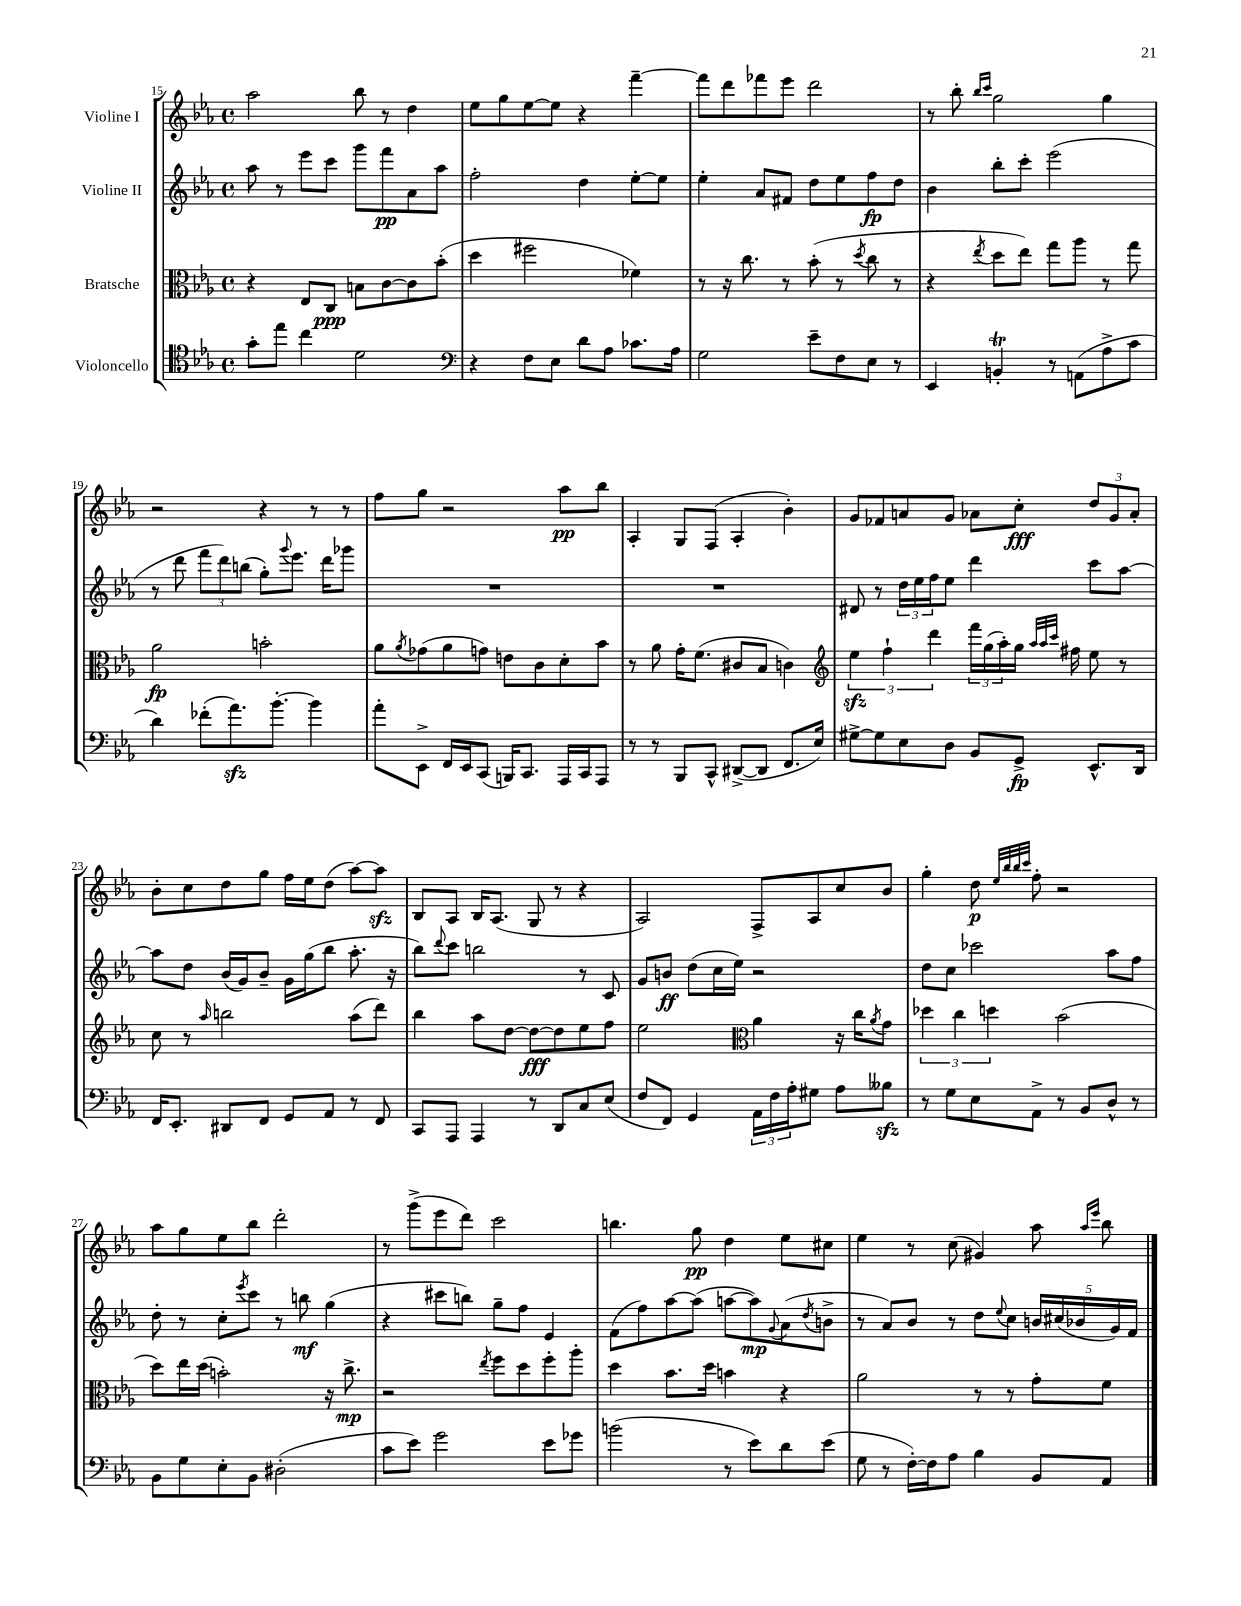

**kern	**dynam	**kern	**dynam	**kern	**dynam	**kern	**dynam
*part4	*part4	*part3	*part3	*part2	*part2	*part1	*part1
*staff4	*staff4	*staff3	*staff3	*staff2	*staff2	*staff1	*staff1
*I"Violoncello	*	*I"Bratsche	*	*I"Violine II	*	*I"Violine I	*
*clefC4	*	*clefC3	*	*clefG2	*	*clefG2	*
*k[b-e-a-]	*	*k[b-e-a-]	*	*k[b-e-a-]	*	*k[b-e-a-]	*
*M4/4	*	*M4/4	*	*M4/4	*	*M4/4	*
*met(c)	*	*met(c)	*	*met(c)	*	*met(c)	*
=15	=15	=15	=15	=15	=15	=15	=15
8g'\L	.	4r	.	8aa-\	.	2aa-\	.
8ee-\J	.	.	.	8r	.	.	.
4cc\	.	8E-/L	.	8eee-\L	.	.	.
.	.	8C/J	ppp	8ccc\J	.	.	.
2d\	.	8Bn\L	.	8ggg\L	.	8bb-\	.
.	.	[8c\	.	8fff\	pp	8r	.
.	.	8c\]	.	8a-\	.	4dd\	.
.	.	(8b-'\J	.	8aa-\J	.	.	.
=16	=16	=16	=16	=16	=16	=16	=16
*clefF4	*	*	*	*	*	*	*
4r	.	4dd\	.	2ff'\	.	8ee-\L	.
.	.	.	.	.	.	8gg\	.
8F\L	.	2ff#X\	.	.	.	[8ee-\	.
8E-\J	.	.	.	.	.	8ee-\J]	.
8d\L	.	.	.	4dd\	.	4r	.
8A-\J	.	.	.	.	.	.	.
8.c-X\L	.	4f-X\)	.	[8ee-'\L	.	[4fff~\	.
.	.	.	.	8ee-\J]	.	.	.
16A-\Jk	.	.	.	.	.	.	.
=17	=17	=17	=17	=17	=17	=17	=17
2G\	.	8r	.	4ee-'\	.	8fff\L]	.
.	.	16r	.	.	.	8ddd\	.
.	.	8.cc\	.	.	.	.	.
.	.	.	.	8a-/L	.	8fff-X\	.
.	.	8r	.	8f#X/J	.	8eee-\J	.
8e-~\L	.	(8b-'\	.	8dd\L	.	2ddd\	.
8F\	.	8r	.	8ee-\	.	.	.
.	.	8qdd/	.	.	.	.	.
8E-\J	.	8cc\	.	8ff\	fp	.	.
8r	.	8r	.	8dd\J	.	.	.
=18	=18	=18	=18	=18	=18	=18	=18
4EE-/	.	4r	.	4b-\	.	8r	.
.	.	.	.	.	.	8bb-'\	.
.	.	.	.	.	.	16qqbb-/LL	.
.	.	8qee-/	.	.	.	16qqccc/JJ	.
4BBnt'/	.	8dd\L	.	8bb-'\L	.	2gg\	.
.	.	8ee-\J)	.	8ccc'\J	.	.	.
8r	.	8gg\L	.	(2eee-\	.	.	.
(8AAn\L	.	8aa-\J	.	.	.	.	.
8A-^\	.	8r	.	.	.	4gg\	.
8c\J	.	8gg\	.	.	.	.	.
!!LO:LB:g=z
=19	=19	=19	=19	=19	=19	=19	=19
4d\)	.	2a-\	fp	8r	.	2r	.
.	.	.	.	8ddd\	.	.	.
(8f-X'\L	.	.	.	12fff\L	.	.	.
.	.	.	.	12ddd\)	.	.	.
8.a-zz\)	.	.	.	.	.	.	.
.	.	.	.	(12bbn\J	.	.	.
.	.	2bn'\	.	8gg'\L)	.	4r	.
[8.b-'\J	.	.	.	.	.	.	.
.	.	.	.	8qqggg/	.	.	.
.	.	.	.	8.eee-\J	.	.	.
4b-\]	.	.	.	.	.	8r	.
.	.	.	.	16ddd\KL	.	.	.
.	.	.	.	8ggg-X\J	.	8r	.
=20	=20	=20	=20	=20	=20	=20	=20
8a-'\L	.	8a-\L	.	1r	.	8ff\L	.
.	.	8qa-/	.	.	.	.	.
8EE-^\J	.	(8g-X\	.	.	.	8gg\J	.
16FF/LL	.	8a-\	.	.	.	2r	.
16EE-/J	.	.	.	.	.	.	.
(8CC/J	.	8gn\J)	.	.	.	.	.
16BBBn/KL)	.	8en\L	.	.	.	.	.
8.CC/J	.	.	.	.	.	.	.
.	.	8c\	.	.	.	.	.
16AAA-/LL	.	8d'\	.	.	.	8aa-\L	pp
16CC/J	.	.	.	.	.	.	.
8AAA-/J	.	8b-\J	.	.	.	8bb-\J	.
=21	=21	=21	=21	=21	=21	=21	=21
8r	.	8r	.	1r	.	4A-'/	.
8r	.	8a-\	.	.	.	.	.
8BBB-/L	.	16g'\KL	.	.	.	8G/L	.
.	.	(8.f\J	.	.	.	.	.
8CC^^/J	.	.	.	.	.	(8F/J	.
([8DD#X^/L	.	8c#X/L	.	.	.	4A-'/	.
8DD#/J]	.	8B-/J	.	.	.	.	.
8.FF/L	.	4cn\)	.	.	.	4b-'\)	.
16E-/Jk)	.	.	.	.	.	.	.
=22	=22	=22	=22	=22	=22	=22	=22
*	*	*clefG2	*	*	*	*	*
[8G#X^\L	.	6ee-zz\	.	8d#X/	.	8g/L	.
8G#\]	.	.	.	8r	.	8f-X/	.
.	.	6ff`\	.	.	.	.	.
8E-\	.	.	.	24dd\LL	.	8an/	.
.	.	.	.	24ee-\	.	.	.
.	.	6ddd\	.	24ff\J	.	.	.
8D\J	.	.	.	8ee-\J	.	8g/J	.
8BB-/L	.	24fff\LL	.	4ddd\	.	8a-X\L	.
.	.	(24gg\	.	.	.	.	.
.	.	24aa-'\)	.	.	.	.	.
8GG^/J	fp	16gg\JJ	.	.	.	8cc'\J	fff
.	.	32qqaa-/LLL	.	.	.	.	.
.	.	32qqaa-/	.	.	.	.	.
.	.	32qqccc/JJJ	.	.	.	.	.
.	.	16ff#X\	.	.	.	.	.
8.EE-^^/L	.	8ee-\	.	8ccc\L	.	12dd/L	.
.	.	.	.	.	.	12g/	.
.	.	8r	.	[8aa-\J	.	.	.
.	.	.	.	.	.	12a-'/J	.
16DD/Jk	.	.	.	.	.	.	.
!!LO:LB:g=z
=23	=23	=23	=23	=23	=23	=23	=23
16FF/KL	.	8cc\	.	8aa-\L]	.	8b-'\L	.
8.EE-'/J	.	.	.	.	.	.	.
.	.	8r	.	8dd\J	.	8cc\	.
.	.	16qqaa-/	.	.	.	.	.
8DD#X/L	.	2bbn\	.	(16b-/LL	.	8dd\	.
.	.	.	.	16g/J)	.	.	.
8FF/J	.	.	.	8b-~/J	.	8gg\J	.
8GG/L	.	.	.	16g\LL	.	16ff\LL	.
.	.	.	.	(16gg\J	.	16ee-\J	.
8AA-/J	.	.	.	8bb-\J	.	(8dd\J	.
8r	.	(8aa-\L	.	8.aa-'\	.	[8aa-\L)	.
8FF/	.	8ddd\J)	.	.	.	8aa-zz\J]	.
.	.	.	.	16r	.	.	.
=24	=24	=24	=24	=24	=24	=24	=24
8CC/L	.	4bb-\	.	8bb-\L)	.	8B-/L	.
.	.	.	.	8qqddd/	.	.	.
8AAA-/J	.	.	.	8ccc\J	.	8A-/J	.
4AAA-/	.	8aa-\L	.	2bbn\	.	16B-/KL	.
.	.	.	.	.	.	(8.A-/J	.
.	.	[8dd\J	.	.	.	.	.
8r	.	8dd\L_	fff	.	.	8G/	.
8DD/L	.	8dd\]	.	.	.	8r	.
8C/	.	8ee-\	.	8r	.	4r	.
(8E-/J	.	8ff\J	.	8c/	.	.	.
=25	=25	=25	=25	=25	=25	=25	=25
8F/L	.	2ee-\	.	8g/L	.	2A-/)	.
8FF/J)	.	.	.	8bn/J	ff	.	.
4GG/	.	.	.	(8dd\L	.	.	.
.	.	.	.	16cc\L	.	.	.
.	.	.	.	16ee-\JJ)	.	.	.
*	*	*clefC3	*	*	*	*	*
24AA-\LL	.	4a-\	.	2r	.	8F^/L	.
24F\	.	.	.	.	.	.	.
24A-'\J	.	.	.	.	.	.	.
8G#X\J	.	.	.	.	.	8A-/	.
8A-\L	.	16r	.	.	.	8cc/	.
.	.	16cc\KL	.	.	.	.	.
.	.	8qa-/	.	.	.	.	.
8B--Xzz\J	.	8g\J	.	.	.	8b-/J	.
=26	=26	=26	=26	=26	=26	=26	=26
8r	.	6dd-X\	.	8dd\L	.	4gg'\	.
8G\L	.	.	.	8cc\J	.	.	.
.	.	6cc\	.	.	.	.	.
8E-\	.	.	.	2ccc-X\	.	8dd\	p
.	.	6ddn\	.	.	.	.	.
.	.	.	.	.	.	32qqee-/LLL	.
.	.	.	.	.	.	32qqbb-/	.
.	.	.	.	.	.	32qqbb-/	.
.	.	.	.	.	.	32qqccc/JJJ	.
8AA-^\J	.	.	.	.	.	8ff'\	.
8r	.	(2b-\	.	.	.	2r	.
8BB-/L	.	.	.	.	.	.	.
8D^^/J	.	.	.	8aa-\L	.	.	.
8r	.	.	.	8ff\J	.	.	.
!!LO:LB:g=z
=27	=27	=27	=27	=27	=27	=27	=27
8BB-\L	.	8dd\L)	.	8dd'\	.	8aa-\L	.
8G\	.	16ee-\L	.	8r	.	8gg\	.
.	.	(16dd\JJ	.	.	.	.	.
8E-'\	.	2bn'\)	.	8cc'\L	.	8ee-\	.
.	.	.	.	8qeee-/	.	.	.
8BB-\J	.	.	.	8ccc\J	.	8bb-\J	.
(2D#X'\	.	.	.	8r	.	2ddd'\	.
.	.	.	.	8bbn\	mf	.	.
.	.	16r	.	(4gg\	.	.	.
.	.	8.cc^\	mp	.	.	.	.
=28	=28	=28	=28	=28	=28	=28	=28
8c\L	.	2r	.	4r	.	8r	.
8e-\J)	.	.	.	.	.	(8ggg^\L	.
2g\	.	.	.	8ccc#X\L	.	8eee-\	.
.	.	.	.	8bbn\J)	.	8ddd\J)	.
.	.	8qee-/	.	.	.	.	.
.	.	8ff\L	.	8gg~\L	.	2ccc\	.
.	.	8dd\	.	8ff\J	.	.	.
8e-\L	.	8ff'\	.	4e-/	.	.	.
8g-X\J	.	8aa-'\J	.	.	.	.	.
=29	=29	=29	=29	=29	=29	=29	=29
(2bn\	.	4dd\	.	(8f\L	.	4.bbn\	.
.	.	.	.	8ff\)	.	.	.
.	.	8.b-\L	.	[8aa-\	.	.	.
.	.	.	.	(8aa-\J]	.	8gg\	pp
.	.	16dd\Jk	.	.	.	.	.
8r	.	4bn\	.	[8aan\L	.	4dd\	.
8e-\L)	.	.	.	8aa\])	mp	.	.
.	.	.	.	8qqg/	.	.	.
8d\	.	4r	.	(8a-\	.	8ee-\L	.
.	.	.	.	8qdd/	.	.	.
(8e-\J	.	.	.	8bn^\J	.	8cc#X\J	.
=30	=30	=30	=30	=30	=30	=30	=30
8G\	.	2a-\	.	8r	.	4ee-\	.
8r	.	.	.	8a-/L)	.	.	.
[16F'\LL)	.	.	.	8b-/J	.	8r	.
16F\J]	.	.	.	.	.	.	.
8A-\J	.	.	.	8r	.	(8cc\	.
4B-\	.	8r	.	8dd\L	.	4g#X/)	.
.	.	.	.	8qqee-/	.	.	.
.	.	8r	.	8cc\J	.	.	.
8BB-/L	.	8g'\L	.	20bn/LL	.	8aa-\	.
.	.	.	.	(20cc#X/	.	.	.
.	.	.	.	20b-X/	.	.	.
.	.	.	.	.	.	16qqaa-/LL	.
.	.	.	.	.	.	16qqeee-/JJ	.
8AA-/J	.	8f\J	.	.	.	8bb-\	.
.	.	.	.	20g/)	.	.	.
.	.	.	.	20f/JJ	.	.	.
==	==	==	==	==	==	==	==
*-	*-	*-	*-	*-	*-	*-	*-
